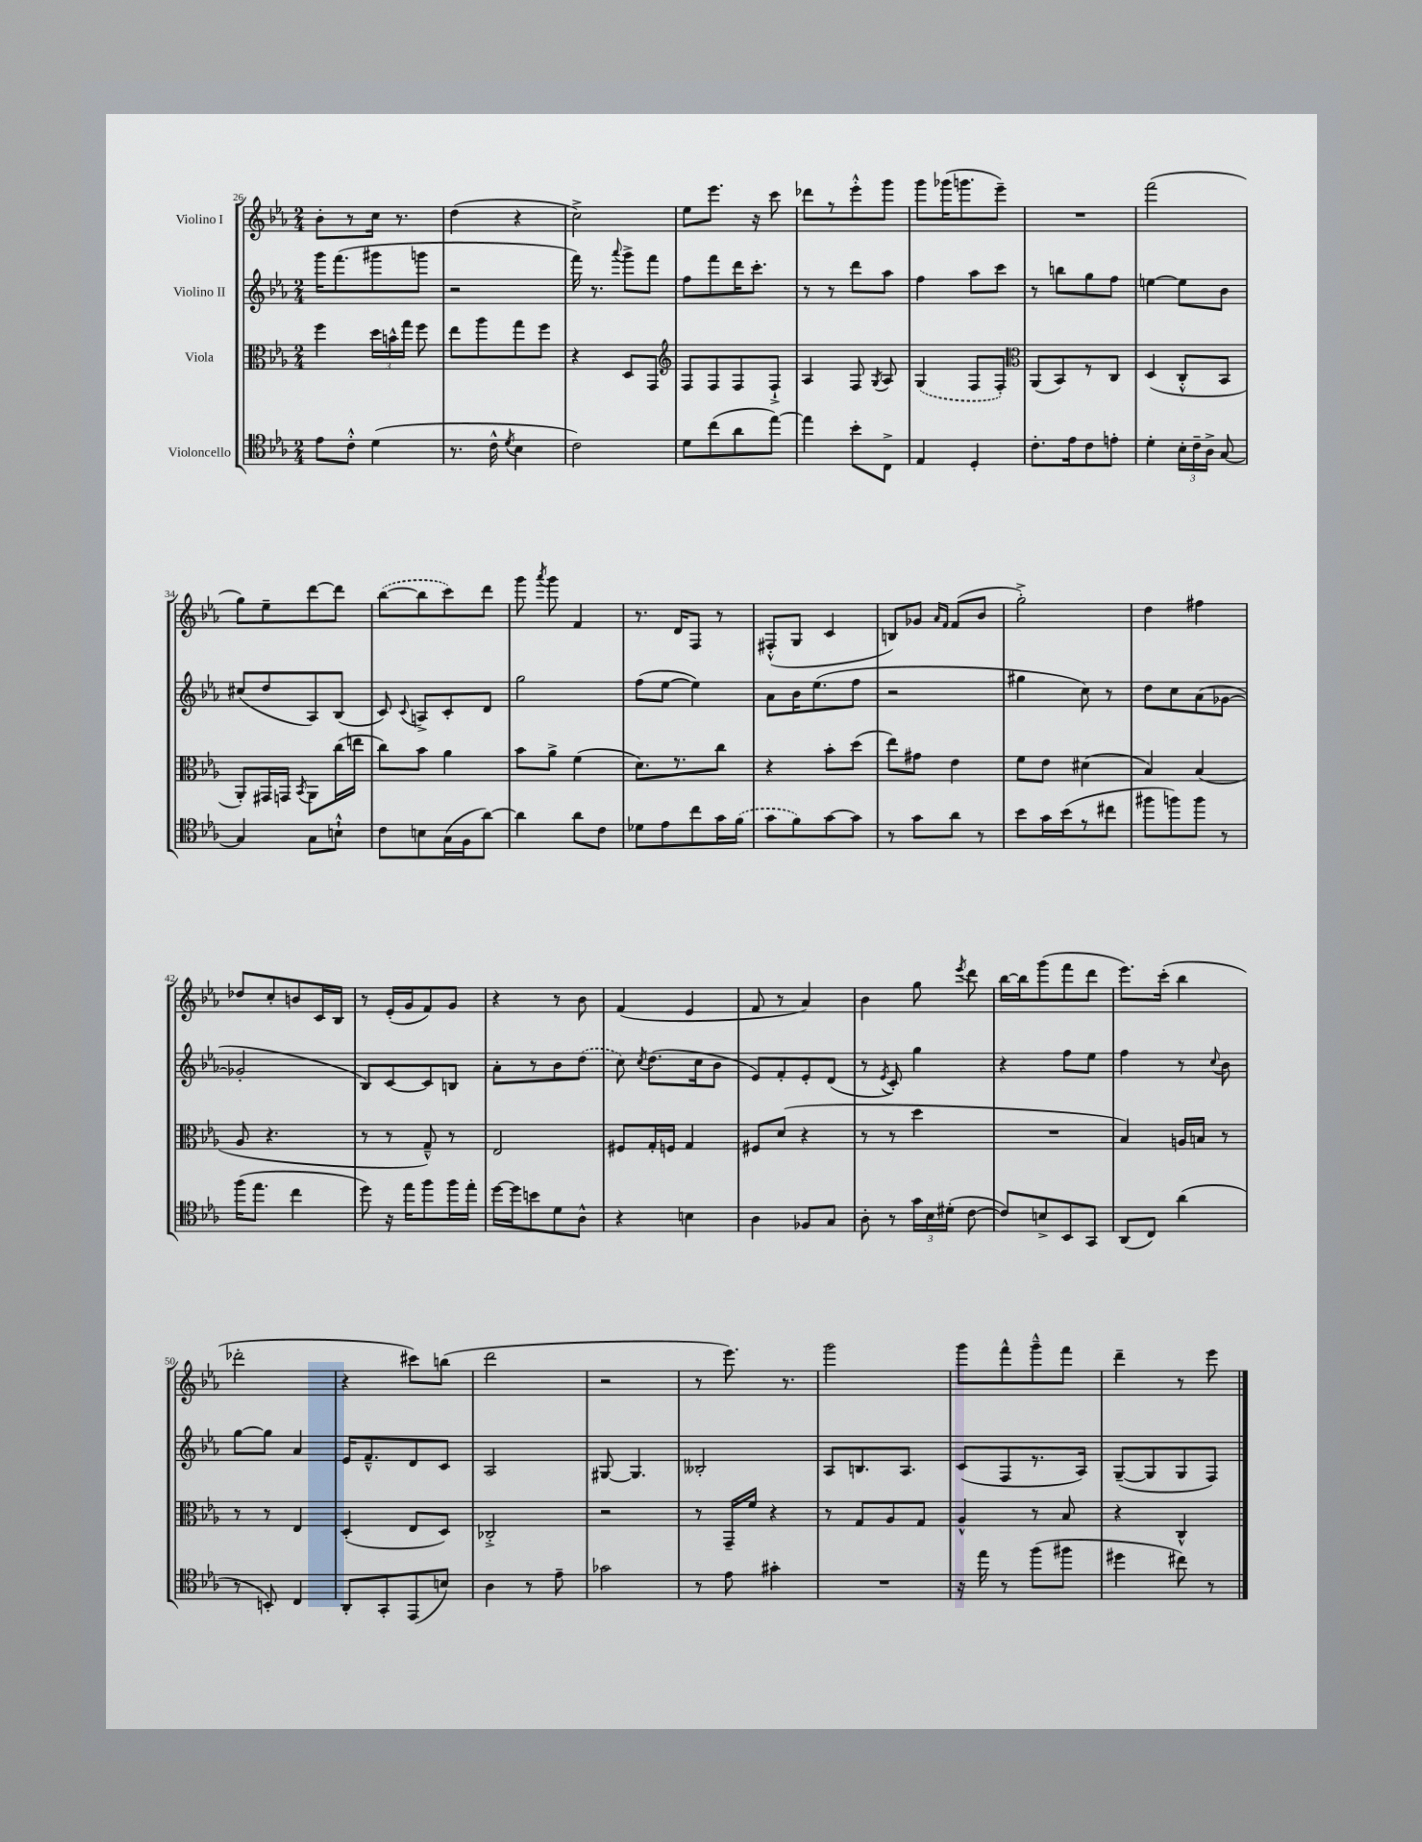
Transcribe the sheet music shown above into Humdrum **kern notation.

**kern	**kern	**kern	**kern
*part4	*part3	*part2	*part1
*staff4	*staff3	*staff2	*staff1
*I"Violoncello	*I"Viola	*I"Violino II	*I"Violino I
*clefC4	*clefC3	*clefG2	*clefG2
*k[b-e-a-]	*k[b-e-a-]	*k[b-e-a-]	*k[b-e-a-]
*M2/4	*M2/4	*M2/4	*M2/4
=26	=26	=26	=26
8e-\L	4ff\	16ggg\KL	8b-'\L
.	.	(8.fff\	.
8c'^^\J	.	.	8r
(4d\	24dd\LL	8ggg#X\	16cc\Jk
.	24bn^^\	.	.
.	.	.	8.r
.	24gg\JJ	.	.
.	8ff\	8gggn\J	.
=27	=27	=27	=27
8.r	8ee-\L	2r	(4dd\
.	8aa-\	.	.
16c^^\	.	.	.
8qd/	.	.	.
4B-\	8gg\	.	4r
.	8ff\J	.	.
=28	=28	=28	=28
2c\)	4r	16fff\)	2cc^\)
.	.	8.r	.
.	.	8qqaaa-/	.
.	8D/L	8ggg^\L	.
.	8GG/J	8fff\J	.
=29	=29	=29	=29
*	*clefG2	*	*
8d\L	8F/L	8ff\L	8ee-\L
(8cc\	8F/	8fff\	8.eee-\J
8a-\	8F/	16ddd\K	.
.	.	8.ccc'\J	16r
[8ee-\J)	8F`^/J	.	8ccc\
=30	=30	=30	=30
4ee-\]	4A-/	8r	8ddd-X\L
.	.	8r	8r
8b-'\L	8F/	8ddd\L	8eee-'^^\
.	8qG/	.	.
8C^\J	8A-/	8aa-\J	8ggg\J
=31	=31	=31	=31
4E-/	(4G/	4ff\	8ggg\L
.	.	.	(16ggg-X\K
.	.	.	8.gggn\
4D'/	8F/L	8aa-\L	.
.	8F'/J)	8ccc\J	8eee-~\J)
=32	=32	=32	=32
*	*clefC3	*	*
8.c'\L	(8AA-/L	8r	2r
.	8BB-/)	8bbn\L	.
16e-\k	.	.	.
8c\	8r	8gg\	.
8en'\J	8C/J	8ff\J	.
=33	=33	=33	=33
4d'\	(4D/	[4een\	(2fff\
24B-'\LL	8C'^^/L	8ee\L]	.
24c~\	.	.	.
24A-^\JJ	.	.	.
[8G/	8BB-/J	8b-\J	.
!!LO:LB:g=z
=34	=34	=34	=34
4G/]	8AA-'/L)	(8cc#X/L	8gg\L)
.	16GG#X/L	8dd/	8ee-~\
.	16GGn/JJ	.	.
.	8qBB-/	.	.
8G\L	8AA-\L	8A-/)	[8ddd\
8Bn`^^\J	(16cc\L	(8B-/J	8ddd\J]
.	16een\JJ	.	.
=35	=35	=35	=35
8c\L	8cc\L)	8c/)	([8bb-\L
.	.	8qqc/	.
8Bn\	8b-\J	8An^/L	8bb-\]
(16G\L	4a-\	8c'/	8ccc\)
16F\J	.	.	.
[8a-\J)	.	8d/J	8ddd\J
=36	=36	=36	=36
4a-\]	8b-\L	2gg\	8ggg\
.	.	.	8qaaa-/
.	8a-^\J	.	8ggg\
8a-\L	(4f\	.	4f/
8c\J	.	.	.
=37	=37	=37	=37
8d-X\L	8.d\L)	(8ff\L	8.r
8e-\	.	[8ee-\J	.
.	8.r	.	16d/KL
8cc\	.	4ee-\])	8F/J
16g\L	8cc\J	.	8r
(16f\JJ	.	.	.
=38	=38	=38	=38
8g\L	4r	8a-\L	(8F#X'^^/L
8f\)	.	16b-\K	8G/J
.	.	(8.ee-\	.
[8g\	8b-'\L	.	4c/
8g\J]	(8dd\J	8ff\J	.
=39	=39	=39	=39
8r	8ee-\L)	2r	8Bn/L)
8g\L	8g#X\J	.	8g-X/J
.	.	.	16qqa-/LL
.	.	.	16qqf/JJ
8a-\J	4e-\	.	(8f/L
8r	.	.	8b-/J
=40	=40	=40	=40
8b-\L	8f\L	4gg#X\	2gg'^\)
16g\L	8e-\J	.	.
(16b-\J	.	.	.
8r	(4d#X\	8cc\)	.
8cc#X\J	.	8r	.
=41	=41	=41	=41
8ff#X\L	4B-/)	8dd\L	4dd\
8ffn\)	.	8cc\	.
8ff\J	(4B-/	(8a-\	4ff#X\
8r	.	[8g-X\J	.
!!LO:LB:g=z
=42	=42	=42	=42
(16ff\KL	8A-/	2g-X'/]	8dd-X/L
8.ee-\J	.	.	.
.	4.r	.	8cc'/
4cc\	.	.	8bn/
.	.	.	16c/L
.	.	.	16B-/JJ
=43	=43	=43	=43
8dd\)	8r	8B-/L)	8r
16r	8r	[8c/	(16e-'/LL
16ee-\KL	.	.	16g/J
8ff\	8G~^^/)	8c/]	8f/)
16ff\L	8r	8Bn/J	8g/J
16ee-'\JJ	.	.	.
=44	=44	=44	=44
[16dd\LL	2E-/	8a-'\L	4r
16dd\J]	.	.	.
8bn\	.	8r	.
8d\	.	8b-\	8r
8A-^^\J	.	(8dd\J	8b-\
=45	=45	=45	=45
4r	8F#X/L	8cc\)	(4f/
.	.	8qcc/	.
.	16G'/L	(8.dd\L	.
.	16Fn/JJ	.	.
4Bn\	4G/	.	4e-/
.	.	16cc\k	.
.	.	8b-\J	.
=46	=46	=46	=46
4A-\	8F#X/L	8e-/L)	8f/
.	(8d/J	8f'/	8r
8F-X/L	4r	8e-'/	4a-/)
8G/J	.	(8d/J	.
=47	=47	=47	=47
8A-'\	8r	8r	4b-\
.	.	8qe-/	.
8r	8r	8c'/)	.
24g\LL	4dd\	4gg\	8gg\
24B-\	.	.	.
(24d#X'\JJ	.	.	.
.	.	.	8qeee-/
[8c\	.	.	8ddd\
=48	=48	=48	=48
8c/L])	2r	4r	[16bb-\LL
.	.	.	16bb-\J]
8Bn^/	.	.	(8ggg\
8BB-/	.	8ff\L	8fff\
8GG/J	.	8ee-\J	8ddd\J
=49	=49	=49	=49
(8AA-/L	4B-/)	4ff\	8.eee-\L)
8C/J)	.	.	.
.	.	.	(16ccc'\Jk
(4a-\	16An/LL	8r	4bb-\
.	16Bn/JJ	.	.
.	.	8qqcc/	.
.	8r	8b-\	.
!!LO:LB:g=z
=50	=50	=50	=50
8r	8r	[8gg\L	2ddd-X'\
8BBn'/)	8r	8gg\J]	.
4C/	4E-/	4a-/	.
=51	=51	=51	=51
8AA-'/L	(4D'/	16e-/KL	4r
.	.	8.f~^^/	.
8GG'/	.	.	.
(8EE-/	8E-/L	8d/	8ccc#X\L)
8Bn/J)	8D/J)	8c/J	(8bbn\J
=52	=52	=52	=52
4A-\	2C-X'^/	2A-/	2ddd\
8r	.	.	.
8e-~\	.	.	.
=53	=53	=53	=53
2g-X\	2r	[8G#X/	2r
.	.	4.G#/]	.
=54	=54	=54	=54
8r	8r	2B--X'/	8r
8e-\	16GG~/LL	.	8.eee-\)
.	16f/JJ	.	.
4g#X'\	4r	.	.
.	.	.	8.r
=55	=55	=55	=55
2r	8r	8A-/L	2ggg\
.	8G/L	8.Bn/	.
.	8A-/	.	.
.	.	8.A-/J	.
.	8G/J	.	.
=56	=56	=56	=56
16r	4A-^^/	(8c/L	8ggg\L
16ee-\	.	.	.
8r	.	8F/	8fff^^\
(8ff\L	8r	8.r	8ggg~^^\
8ff#X\J	8B-/	.	8fff\J
.	.	16A-/Jk)	.
=57	=57	=57	=57
4dd#X\	4r	([8G~/L	4ddd~\
.	.	8G/]	.
8cc#X\)	4C^^/	8G/	8r
8r	.	8F/J)	8eee-\
==	==	==	==
*-	*-	*-	*-
